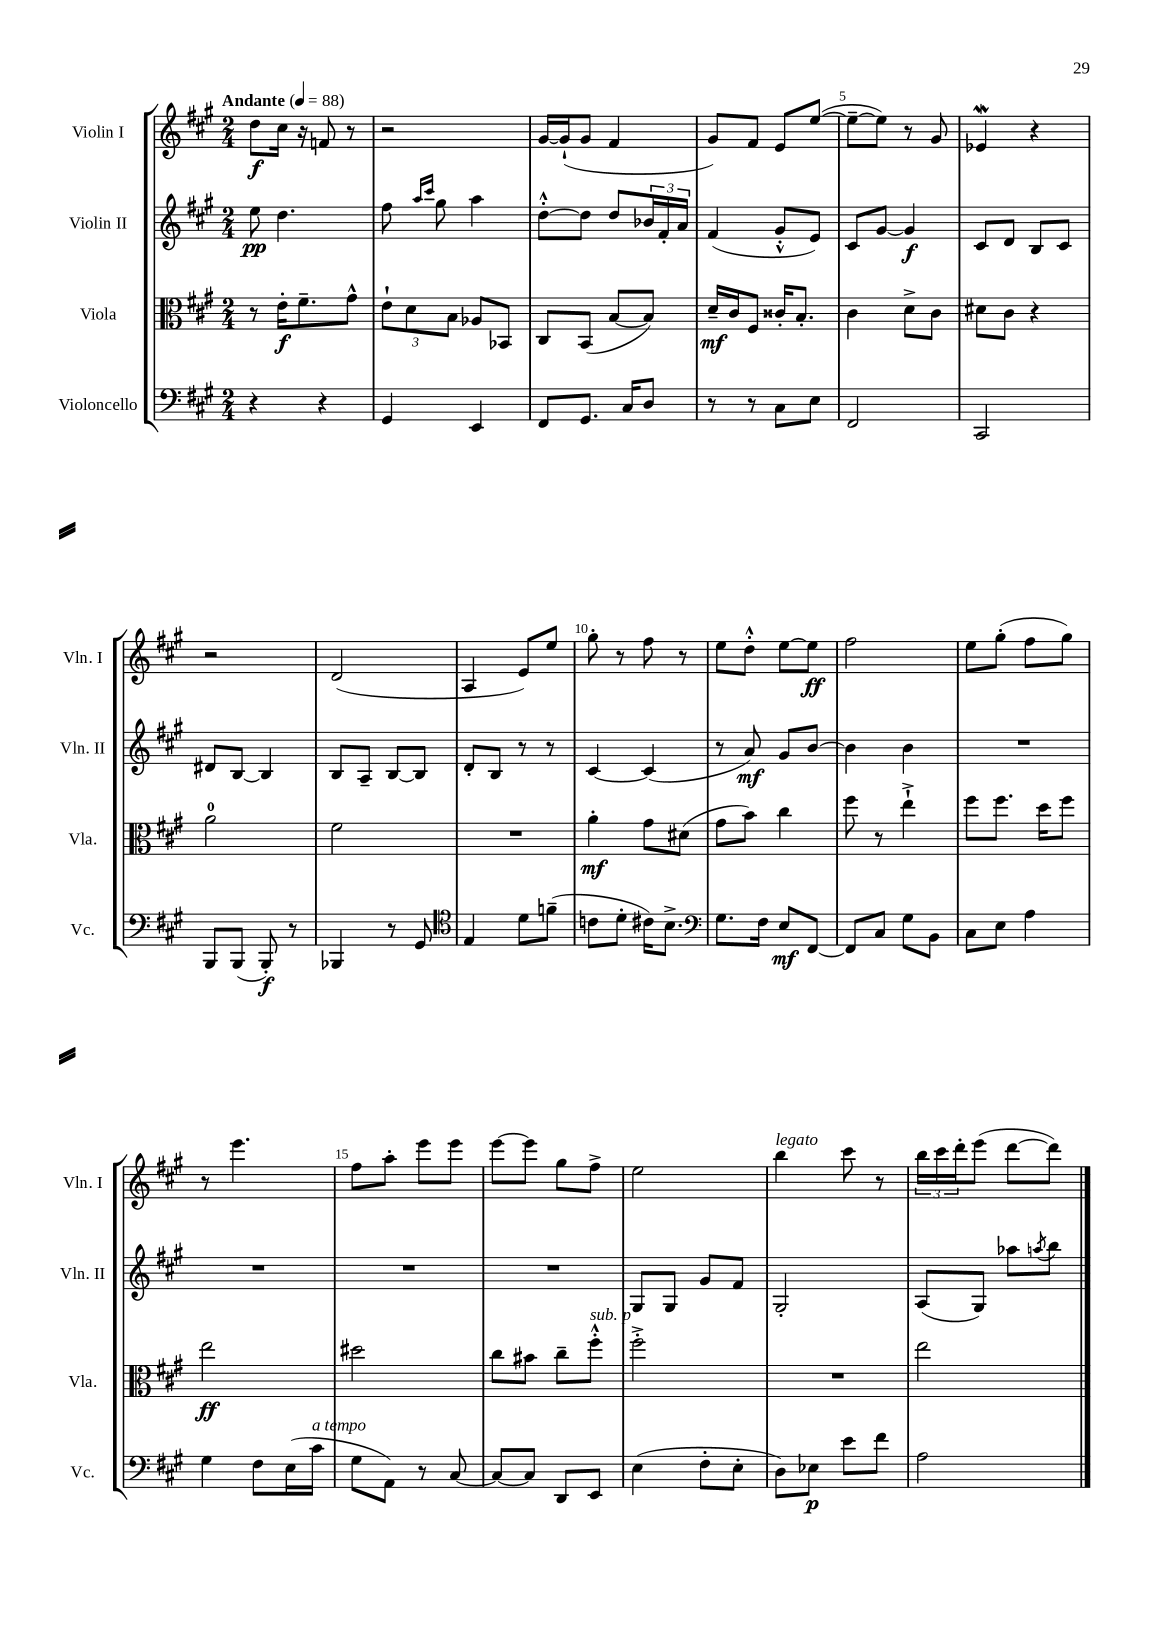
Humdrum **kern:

**kern	**dynam	**kern	**dynam	**kern	**dynam	**kern	**dynam
*part4	*part4	*part3	*part3	*part2	*part2	*part1	*part1
*staff4	*staff4	*staff3	*staff3	*staff2	*staff2	*staff1	*staff1
*I"Violoncello	*	*I"Viola	*	*I"Violin II	*	*I"Violin I	*
*I'Vc.	*	*I'Vla.	*	*I'Vln. II	*	*I'Vln. I	*
*clefF4	*	*clefC3	*	*clefG2	*	*clefG2	*
*k[f#c#g#]	*	*k[f#c#g#]	*	*k[f#c#g#]	*	*k[f#c#g#]	*
*M2/4	*	*M2/4	*	*M2/4	*	*M2/4	*
*MM88	*	*MM88	*	*MM88	*	*MM88	*
=1	=1	=1	=1	=1	=1	=1	=1
!	!	!	!	!	!	!LO:TX:a:B:t=Andante	!
4r	.	8r	.	8ee\	pp	8dd\L	f
.	.	16e'\KL	f	4.dd\	.	16cc#\Jk	.
.	.	8.f#~\	.	.	.	16r	.
4r	.	.	.	.	.	8fn/	.
.	.	8g#^^\J	.	.	.	8r	.
=2	=2	=2	=2	=2	=2	=2	=2
4GG#/	.	12e`\L	.	8ff#\	.	2r	.
.	.	12d\	.	.	.	.	.
.	.	.	.	16qqaa/LL	.	.	.
.	.	.	.	16qqccc#/JJ	.	.	.
.	.	.	.	8gg#\	.	.	.
.	.	12B\J	.	.	.	.	.
4EE/	.	8A-X/L	.	4aa\	.	.	.
.	.	8BB-X/J	.	.	.	.	.
=3	=3	=3	=3	=3	=3	=3	=3
8FF#/L	.	8C#/L	.	[8dd'^^\L	.	[16g#/LL	.
.	.	.	.	.	.	(16g#`/J]	.
8.GG#/J	.	(8BB/J	.	8dd\J]	.	8g#/J	.
.	.	[8B/L	.	8dd/L	.	4f#/	.
16C#/KL	.	.	.	.	.	.	.
8D/J	.	8B/J])	.	24b-X/L	.	.	.
.	.	.	.	24f#'/	.	.	.
.	.	.	.	24a/JJ	.	.	.
=4	=4	=4	=4	=4	=4	=4	=4
8r	.	16d~/LL	mf	(4f#/	.	8g#/L)	.
.	.	16c#/J	.	.	.	.	.
8r	.	8F#/J	.	.	.	8f#/J	.
8C#\L	.	16c##X'/KL	.	8g#'^^/L	.	8e/L	.
.	.	8.B'/J	.	.	.	.	.
8E\J	.	.	.	8e/J)	.	([8ee/J	.
=5	=5	=5	=5	=5	=5	=5	=5
2FF#/	.	4c#\	.	8c#/L	.	8ee~\L_	.
.	.	.	.	[8g#/J	.	8ee\J])	.
.	.	8d^\L	.	4g#/]	f	8r	.
.	.	8c#\J	.	.	.	8g#/	.
=6	=6	=6	=6	=6	=6	=6	=6
2CC#/	.	8d#X\L	.	8c#/L	.	4e-Xw/	.
.	.	8c#\J	.	8d/J	.	.	.
.	.	4r	.	8B/L	.	4r	.
.	.	.	.	8c#/J	.	.	.
!!LO:LB:g=z
=7	=7	=7	=7	=7	=7	=7	=7
8BBB/L	.	2a\	.	8d#X/L	.	2r	.
(8BBB/J	.	.	.	[8B/J	.	.	.
8BBB'/)	f	.	.	4B/]	.	.	.
8r	.	.	.	.	.	.	.
=8	=8	=8	=8	=8	=8	=8	=8
4BBB-X/	.	2f#\	.	8B/L	.	(2d/	.
.	.	.	.	8A~/J	.	.	.
8r	.	.	.	[8B/L	.	.	.
8GG#/	.	.	.	8B/J]	.	.	.
=9	=9	=9	=9	=9	=9	=9	=9
*clefC4	*	*	*	*	*	*	*
4E/	.	2r	.	8d'/L	.	4A/	.
.	.	.	.	8B/J	.	.	.
8d\L	.	.	.	8r	.	8e/L)	.
(8fn~\J	.	.	.	8r	.	8ee/J	.
=10	=10	=10	=10	=10	=10	=10	=10
8cn\L	.	4a'\	mf	[4c#/	.	8gg#'\	.
8d'\J	.	.	.	.	.	8r	.
16c#X\KL)	.	8g#\L	.	(4c#/]	.	8ff#\	.
8.B^\J	.	.	.	.	.	.	.
.	.	(8d#X\J	.	.	.	8r	.
=11	=11	=11	=11	=11	=11	=11	=11
*clefF4	*	*	*	*	*	*	*
8.G#\L	.	8g#\L	.	8r	.	8ee\L	.
.	.	8b\J)	.	8a/)	mf	8dd'^^\J	.
16F#\Jk	.	.	.	.	.	.	.
8E/L	mf	4cc#\	.	8g#/L	.	[8ee\L	.
[8FF#/J	.	.	.	[8b/J	.	8ee\J]	ff
=12	=12	=12	=12	=12	=12	=12	=12
8FF#/L]	.	8ff#\	.	4b\]	.	2ff#\	.
8C#/J	.	8r	.	.	.	.	.
8G#\L	.	4ee`^\	.	4b\	.	.	.
8BB\J	.	.	.	.	.	.	.
=13	=13	=13	=13	=13	=13	=13	=13
8C#\L	.	8ff#\L	.	2r	.	8ee\L	.
8E\J	.	8.ff#\J	.	.	.	(8gg#'\J	.
4A\	.	.	.	.	.	8ff#\L	.
.	.	16dd\KL	.	.	.	.	.
.	.	8ff#\J	.	.	.	8gg#\J)	.
!!LO:LB:g=z
=14	=14	=14	=14	=14	=14	=14	=14
4G#\	.	2ee\	ff	2r	.	8r	.
.	.	.	.	.	.	4.eee\	.
8F#\L	.	.	.	.	.	.	.
(16E\L	.	.	.	.	.	.	.
!LO:TX:a:i:t=a tempo	!	!	!	!	!	!	!
16c#\JJ	.	.	.	.	.	.	.
=15	=15	=15	=15	=15	=15	=15	=15
8G#\L	.	2dd#X\	.	2r	.	8ff#\L	.
8AA\J)	.	.	.	.	.	8aa'\J	.
8r	.	.	.	.	.	8eee\L	.
[8C#/	.	.	.	.	.	8eee\J	.
=16	=16	=16	=16	=16	=16	=16	=16
8C#/L_	.	8cc#\L	.	2r	.	[8eee\L	.
8C#/J]	.	8b#X\J	.	.	.	8eee\J]	.
8DD/L	.	8cc#~\L	.	.	.	8gg#\L	.
!	!	!LO:TX:a:i:t=sub. p	!	!	!	!	!
8EE/J	.	8ff#'^^\J	.	.	.	8ff#^\J	.
=17	=17	=17	=17	=17	=17	=17	=17
(4E\	.	2ff#'^\	.	8G#/L	.	2ee\	.
.	.	.	.	8G#/J	.	.	.
8F#'\L	.	.	.	8g#/L	.	.	.
8E'\J	.	.	.	8f#/J	.	.	.
=18	=18	=18	=18	=18	=18	=18	=18
!	!	!	!	!	!	!LO:TX:a:i:t=legato	!
8D\L)	.	2r	.	2G#'/	.	4bb\	.
8E-X\J	p	.	.	.	.	.	.
8e\L	.	.	.	.	.	8ccc#\	.
8f#\J	.	.	.	.	.	8r	.
=19	=19	=19	=19	=19	=19	=19	=19
2A\	.	2ee\	.	(8A/L	.	24bb\LL	.
.	.	.	.	.	.	24ccc#\	.
.	.	.	.	.	.	24ddd'\J	.
.	.	.	.	8G#/J)	.	(8eee\J	.
.	.	.	.	8aa-X\L	.	[8ddd\L	.
.	.	.	.	8qaan/	.	.	.
.	.	.	.	8bb\J	.	8ddd\J])	.
==	==	==	==	==	==	==	==
*-	*-	*-	*-	*-	*-	*-	*-
